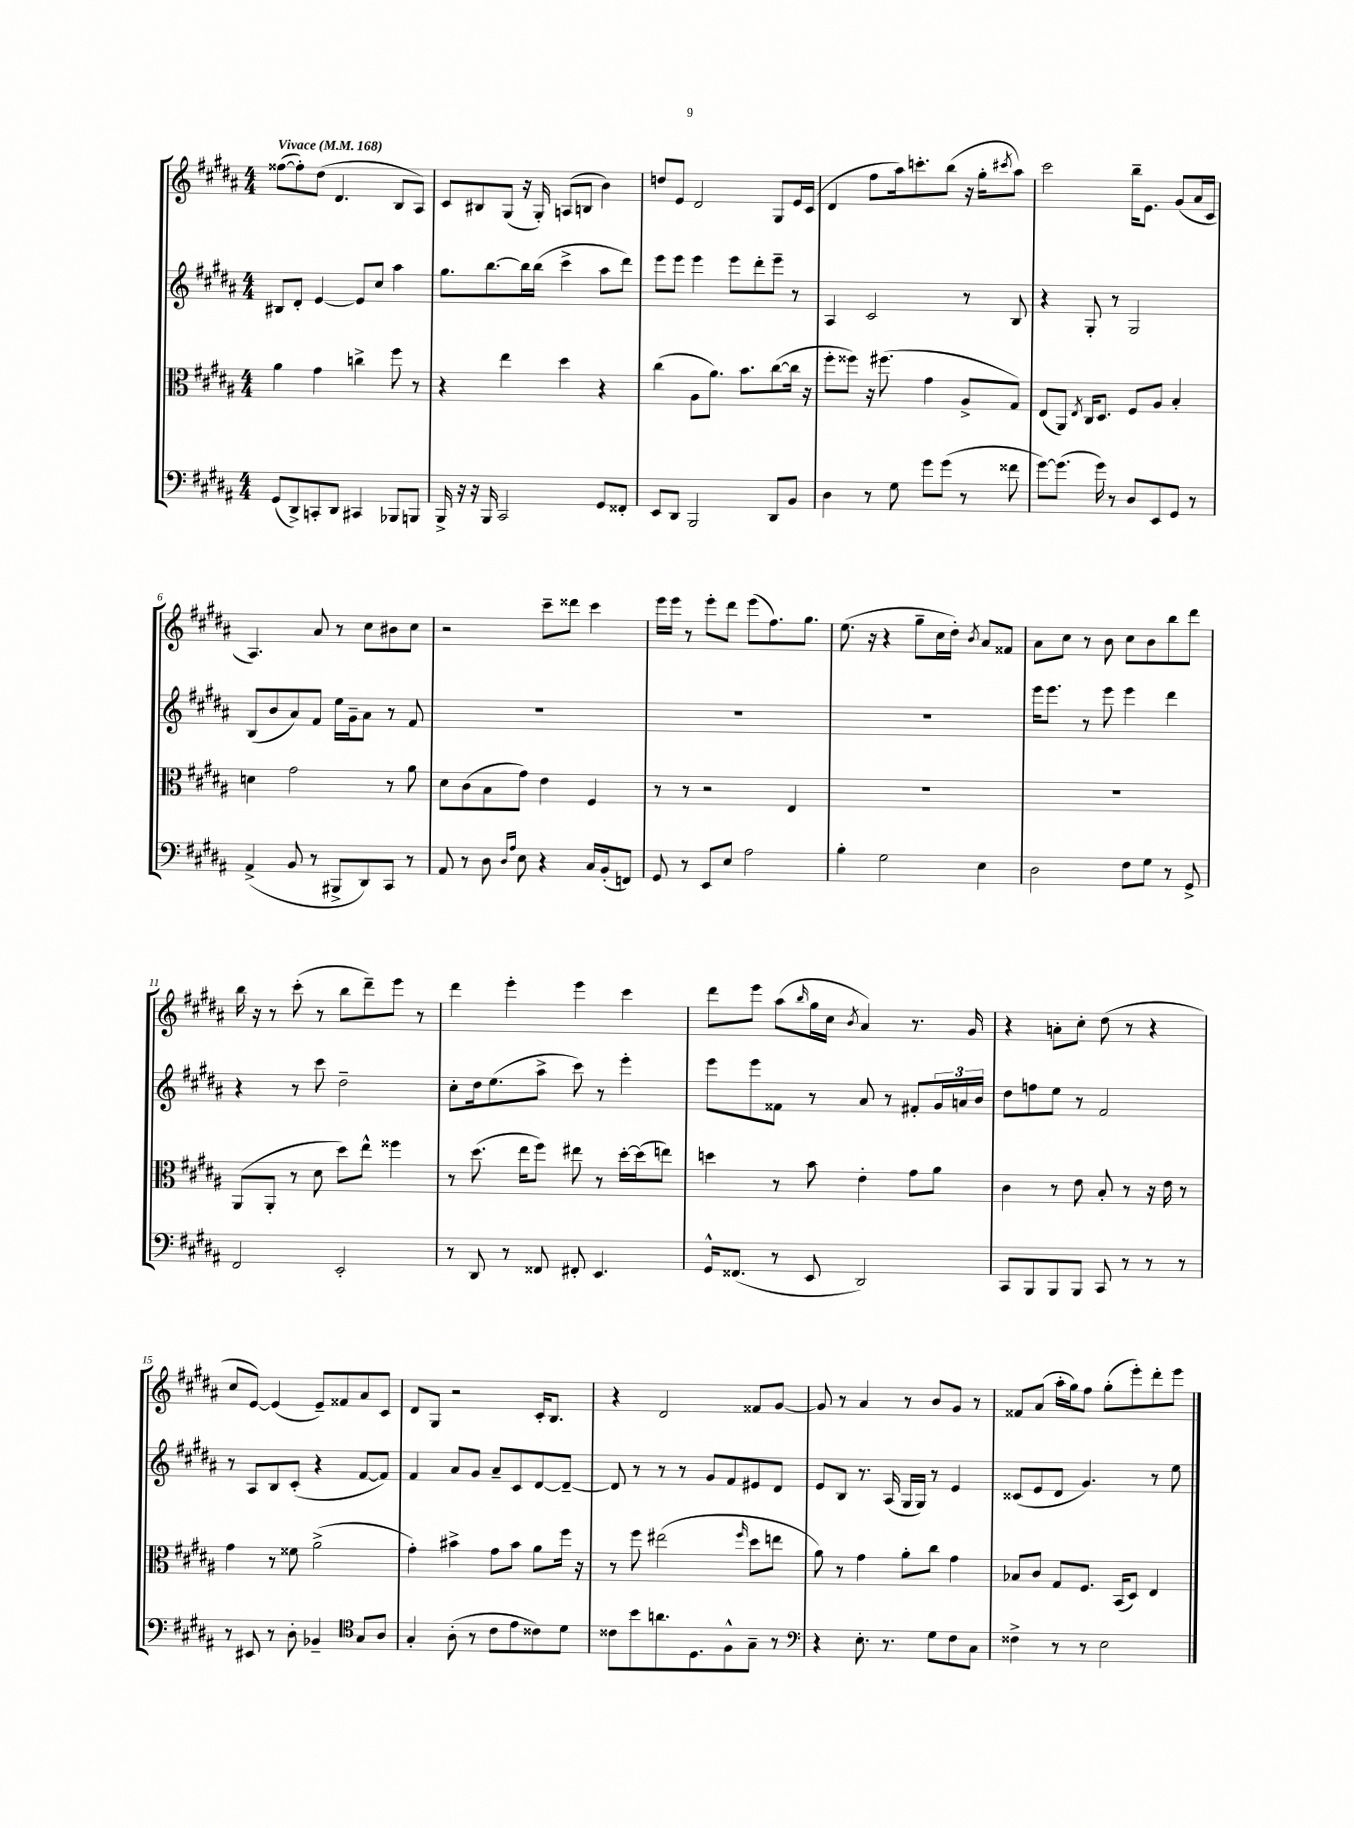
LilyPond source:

<<
\new StaffGroup <<
\new Staff = "s0" {
    \clef treble \key b \major \numericTimeSignature \time 4/4 \tempo "Vivace" 4 = 168
    fisis''8~( fisis''8-.) dis''8( dis'4. b8 ais8) |
    cis'8 bis8 gis8( r16 gis16-.) a8( b8 b'4) |
    d''8 e'8 dis'2 gis8 e'16 cis'16( |
    dis'4 fis''8 ais''16) c'''8.-. b''8( r16 gis''16-. \acciaccatura { cis'''8 } ais''8) |
    cis'''2 b''16-- e'8. gis'8( ais'16 cis'16 |
    ais4.) ais'8 r8 cis''8 bis'8 cis''8 |
    r2 cis'''8-- disis'''8 cis'''4 |
    e'''16 e'''16 r8 e'''8-. dis'''8 e'''8( fis''8.) gis''8. |
    e''8.( r16 r4 gis''8-- cis''16 dis''16-.) \acciaccatura { b'8 } ais'8 fisis'8 |
    ais'8 cis''8 r8 b'8 cis''8 b'8 b''8 dis'''8 |
    b''16 r16 r8 cis'''8-.( r8 b''8 dis'''8--) e'''8 r8 |
    dis'''4 e'''4-. e'''4 cis'''4 |
    dis'''8 e'''8 ais''8( \grace { b''16 } gis''16 cis''16 \acciaccatura { b'8 } ais'4) r8. gis'16 |
    r4 a'8-. cis''8-. dis''8( r8 r4 |
    cis''8 e'8~) e'4( e'8--) fisis'8 ais'8 cis'8 |
    dis'8 gis8 r2 cis'16-. b8. |
    r4 dis'2 fisis'8 gis'8~ |
    gis'8 r8 ais'4 r8 b'8 gis'8 r8 |
    fisis'8 ais'8( ais''16-. gis''16) fis''8 gis''8-.( e'''8-.) dis'''8-. e'''8 \bar "|." |
}
\new Staff = "s1" {
    \clef treble \key b \major \numericTimeSignature \time 4/4
    bis8 dis'8-. e'4~ e'8 cis''8 ais''4 |
    gis''8. b''8.~ b''16 b''16( cis'''4-> ais''8 dis'''8) |
    e'''8 e'''8 e'''4 e'''8 dis'''8-. e'''8-- r8 |
    ais4 cis'2 r8 b8 |
    r4 gis8-. r8 gis2 |
    b8( b'8 ais'8) fis'8 e''16 gis'16-- ais'8 r8 fis'8 |
    R1 |
    R1 |
    R1 |
    e'''16 e'''8. r8 e'''8 e'''4 dis'''4 |
    r4 r8 cis'''8 dis''2-- |
    cis''8-. dis''16 e''8.( ais''8-> cis'''8) r8 e'''4-. |
    e'''8 e'''8 fisis'8 r8 ais'8 r8 fis'8-. \tuplet 3/2 { gis'16 a'16 b'16 } |
    dis''8 f''8 e''8 r8 fis'2 |
    r8 ais8 b8 cis'8-.( r4 fis'8~ fis'8) |
    fis'4 ais'8 gis'8 ais'8-- cis'8 dis'8~ dis'8~-- |
    dis'8 r8 r8 r8 gis'8 fis'8 eis'8 dis'8 |
    e'8 b8 r8. ais16( gis16 gis16) r8 e'4 |
    cisis'8( e'8 dis'8 gis'4.) r8 e''8 \bar "|." |
}
\new Staff = "s2" {
    \clef alto \key b \major \numericTimeSignature \time 4/4
    ais'4 gis'4 c''4-> fis''8 r8 |
    r4 e''4 dis''4 r4 |
    cis''4( ais8 ais'8.) b'8. cis''8~( cis''16 r16 |
    fis''8-. fisis''8) r16 fis''8.( gis'4 ais8-> gis8) |
    e8( ais,8) \acciaccatura { e8 } cis16 dis8. fis8 ais8 b4-. |
    d'4 gis'2 r8 ais'8 |
    dis'8 cis'8( b8 gis'8) e'4 fis4 |
    r8 r8 r2 e4 |
    R1 |
    R1 |
    ais,8( ais,8-. r8 dis'8 dis''8) e''8-^ fisis''4 |
    r8 dis''8.( e''16 fis''8) eis''8 r8 dis''16~-. dis''16( e''8) |
    d''4 r8 b'8 e'4-. gis'8 ais'8 |
    cis'4 r8 e'8 b8-. r8 r16 e'16 r8 |
    gis'4 r8 fisis'8 ais'2->( |
    gis'4-.) bis'4-> gis'8 bis'8 ais'8 fis''16 r16 |
    r8 fis''8 eis''2( \grace { fis''16 } dis''8 e''8 |
    ais'8) r8 gis'4 ais'8-. cis''8 gis'4 |
    bes8 cis'8 gis8 fis8. b,16( dis8) e4 \bar "|." |
}
\new Staff = "s3" {
    \clef bass \key b \major \numericTimeSignature \time 4/4
    gis,8( dis,8->) c,8-. dis,8 cis,4 bes,,8 b,,8 |
    b,,16-> r16 r16 b,,16 cis,2 gis,8 fisis,8-. |
    e,8 dis,8 b,,2 dis,8 b,8 |
    dis4 r8 gis8 gis'8 gis'8( r8 fisis'8 |
    gis'8~) gis'8.( gis'16) r8 dis8 e,8 gis,8 r8 |
    ais,4->( b,8 r8 bis,,8-> dis,8) cis,8 r8 |
    ais,8 r8 dis8 \grace { dis16 ais16 } e8 r4 cis16 b,16-.( f,8) |
    gis,8 r8 e,8 e8 ais2 |
    b4-. gis2 e4 |
    dis2 fis8 gis8 r8 gis,8-> |
    fis,2 e,2-. |
    r8 dis,8 r8 fisis,8 fis,8-. e,4. |
    gis,16-^ fisis,8.( r8 e,8 dis,2) |
    cis,8 b,,8 b,,8 b,,8 cis,8 r8 r8 r8 |
    r8 eis,8 r8 dis8-. bes,4-- \clef tenor gis8 ais8 |
    gis4-. ais8-.( r8 cis'8 e'8 cisis'8) dis'8 |
    cisis'8 b'8 a'8. dis8. fis8-^ gis8-- r8 |
    \clef bass r4 e8.-. r8. gis8 fis8 cis8 |
    fisis4-> r8 r8 e2 \bar "|." |
}
>>
>>
